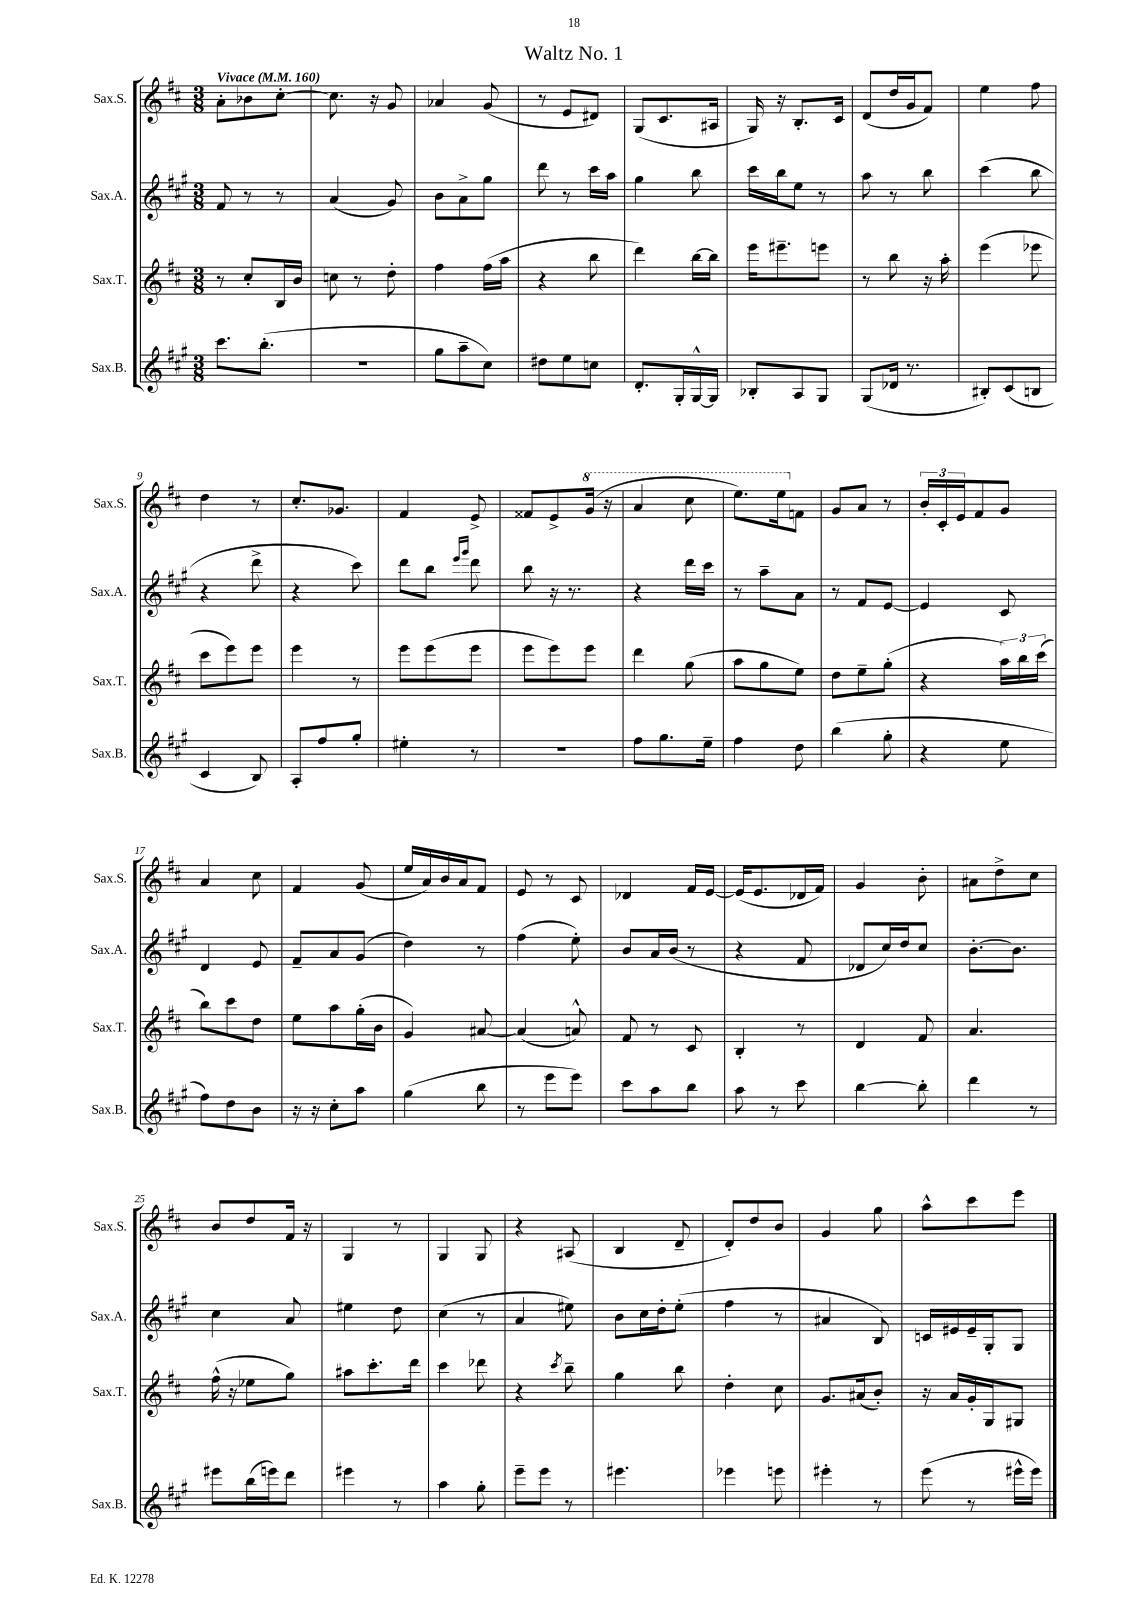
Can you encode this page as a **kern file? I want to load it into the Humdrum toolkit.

**kern	**kern	**kern	**kern
*staff4	*staff3	*staff2	*staff1
*clefG2	*clefG2	*clefG2	*clefG2
*k[f#c#g#]	*k[f#c#]	*k[f#c#g#]	*k[f#c#]
*M3/8	*M3/8	*M3/8	*M3/8
*MM160	*MM160	*MM160	*MM160
8.ccc#	8r	8f#	8a'
.	8cc#'	8r	8b-
(8.bb'	.	.	.
.	16B	8r	[8cc#'
.	16b	.	.
=	=	=	=
4.r	8cc	(4a	8.cc#]
.	8r	.	.
.	.	.	16r
.	8dd'	8g#)	8g
=	=	=	=
8gg#	4ff#	8b	4a-
8aa~	.	8a^	.
8cc#)	(16ff#	8gg#	(8g
.	16aa	.	.
=	=	=	=
8dd#	4r	8ddd	8r
8ee	.	8r	8e
8cc	8bb	16ccc#	8d#)
.	.	16aa	.
=	=	=	=
8.d'	4ddd)	4gg#	(8G
.	.	.	8.c#
16G#'	.	.	.
[16G#^^	[16bb	8bb	.
16G#]	16bb]	.	16A#
=	=	=	=
8B-'	16eee	16ccc#	16G)
.	8.eee#~	16bb	16r
8A	.	8ee	8.B'
8G#	8eee	8r	.
.	.	.	16c#
=	=	=	=
(8G#	8r	8aa	(8d
16d-	8bb	8r	16dd
8.r	.	.	16g
.	16r	8bb	8f#)
.	16aa'	.	.
=	=	=	=
8B#')	(4eee	(4ccc#	4ee
(8c#	.	.	.
8B	8eee-	8bb	8ff#
=	=	=	=
4c#	8ccc#	4r	4dd
.	8eee)	.	.
8B)	8eee	8ddd^	8r
=	=	=	=
8A'	4eee	4r	8.cc#'
8ff#	.	.	.
.	.	.	8.g-
8gg#'	8r	8ccc#)	.
=	=	=	=
4ee#'	8eee	8ddd	4f#
.	(8eee	8bb	.
.	.	16qqeee	.
.	.	16qqggg#	.
8r	8eee	8ddd	8e^
=	=	=	=
4.r	8eee	8bb	8f##
.	8eee)	16r	8e^
.	.	8.r	.
.	8eee	.	(16gg
.	.	.	16r
=	=	=	=
8ff#	4ddd	4r	4aa
8.gg#	.	.	.
.	(8gg	16ddd	8ccc#
16ee~	.	16ccc#	.
=	=	=	=
4ff#	8aa	8r	8.eee)
.	8gg	8aa~	.
.	.	.	16eee
8dd	8ee)	8a	8f
=	=	=	=
(4bb	8dd	8r	8g
.	8ee~	8f#	8a
8gg#'	(8gg'	[8e	8r
=	=	=	=
4r	4r	4e]	24b'
.	.	.	24c#'
.	.	.	24e
.	.	.	8f#
8ee	24aa)	8c#	8g
.	24bb	.	.
.	(24ccc#	.	.
=	=	=	=
8ff#)	8bb)	4d	4a
8dd	8ccc#	.	.
8b	8dd	8e	8cc#
=	=	=	=
16r	8ee	8f#~	4f#
16r	.	.	.
8cc#'	8aa	8a	.
8aa	(16gg'	(8g#	(8g
.	16b	.	.
=	=	=	=
(4gg#	4g)	4dd)	16ee
.	.	.	16a)
.	.	.	16b
.	.	.	16a
8bb	[8a#	8r	8f#
=	=	=	=
8r	(4a#]	(4ff#	8e
8eee	.	.	8r
8eee)	8a^^)	8ee')	8c#
=	=	=	=
8ccc#	8f#	8b	4d-
8aa	8r	16a	.
.	.	(16b	.
8bb	8c#	8r	16f#
.	.	.	[16e
=	=	=	=
8aa	4B'	4r	(16e]
.	.	.	8.e
8r	.	.	.
8ccc#	8r	8f#	16d-
.	.	.	16f#)
=	=	=	=
[4bb	4d	8d-	4g
.	.	16cc#)	.
.	.	16dd	.
8bb']	8f#	8cc#	8b'
=	=	=	=
4ddd	4.a	[8.b'	8a#
.	.	.	8dd^
.	.	8.b]	.
8r	.	.	8cc#
=	=	=	=
8eee#	(16ff#^^	4cc#	8b
.	16r	.	.
(16bb	8ee-	.	8dd
16eee)	.	.	.
8ddd	8gg)	8a	16f#
.	.	.	16r
=	=	=	=
4eee#	8aa#	4ee#	4G
.	8.ccc#'	.	.
8r	.	8dd	8r
.	16ddd	.	.
=	=	=	=
4aa	4ccc#	(4cc#	4G
8gg#'	8ddd-	8r	8G
=	=	=	=
8eee~	4r	4a	4r
8eee	.	.	.
.	8qccc#	.	.
8r	8bb~	8ee#)	(8A#
=	=	=	=
4.eee#	4gg	8b	4B
.	.	16cc#	.
.	.	16dd'	.
.	8bb	(8ee'	8d~
=	=	=	=
4eee-	4dd'	4ff#	8d')
.	.	.	8dd
8eee	8cc#	8r	8b
=	=	=	=
4eee#'	8.g	4a#	4g
.	(16a#	.	.
8r	8b')	8B)	8gg
=	=	=	=
(8eee	16r	16c	8aa^^
.	16a	16e#	.
8r	16g'	16e#~	8ccc#
.	16G	16G#'	.
16eee#^^	8G#	8G#	8eee
16eee#)	.	.	.
==	==	==	==
*-	*-	*-	*-
